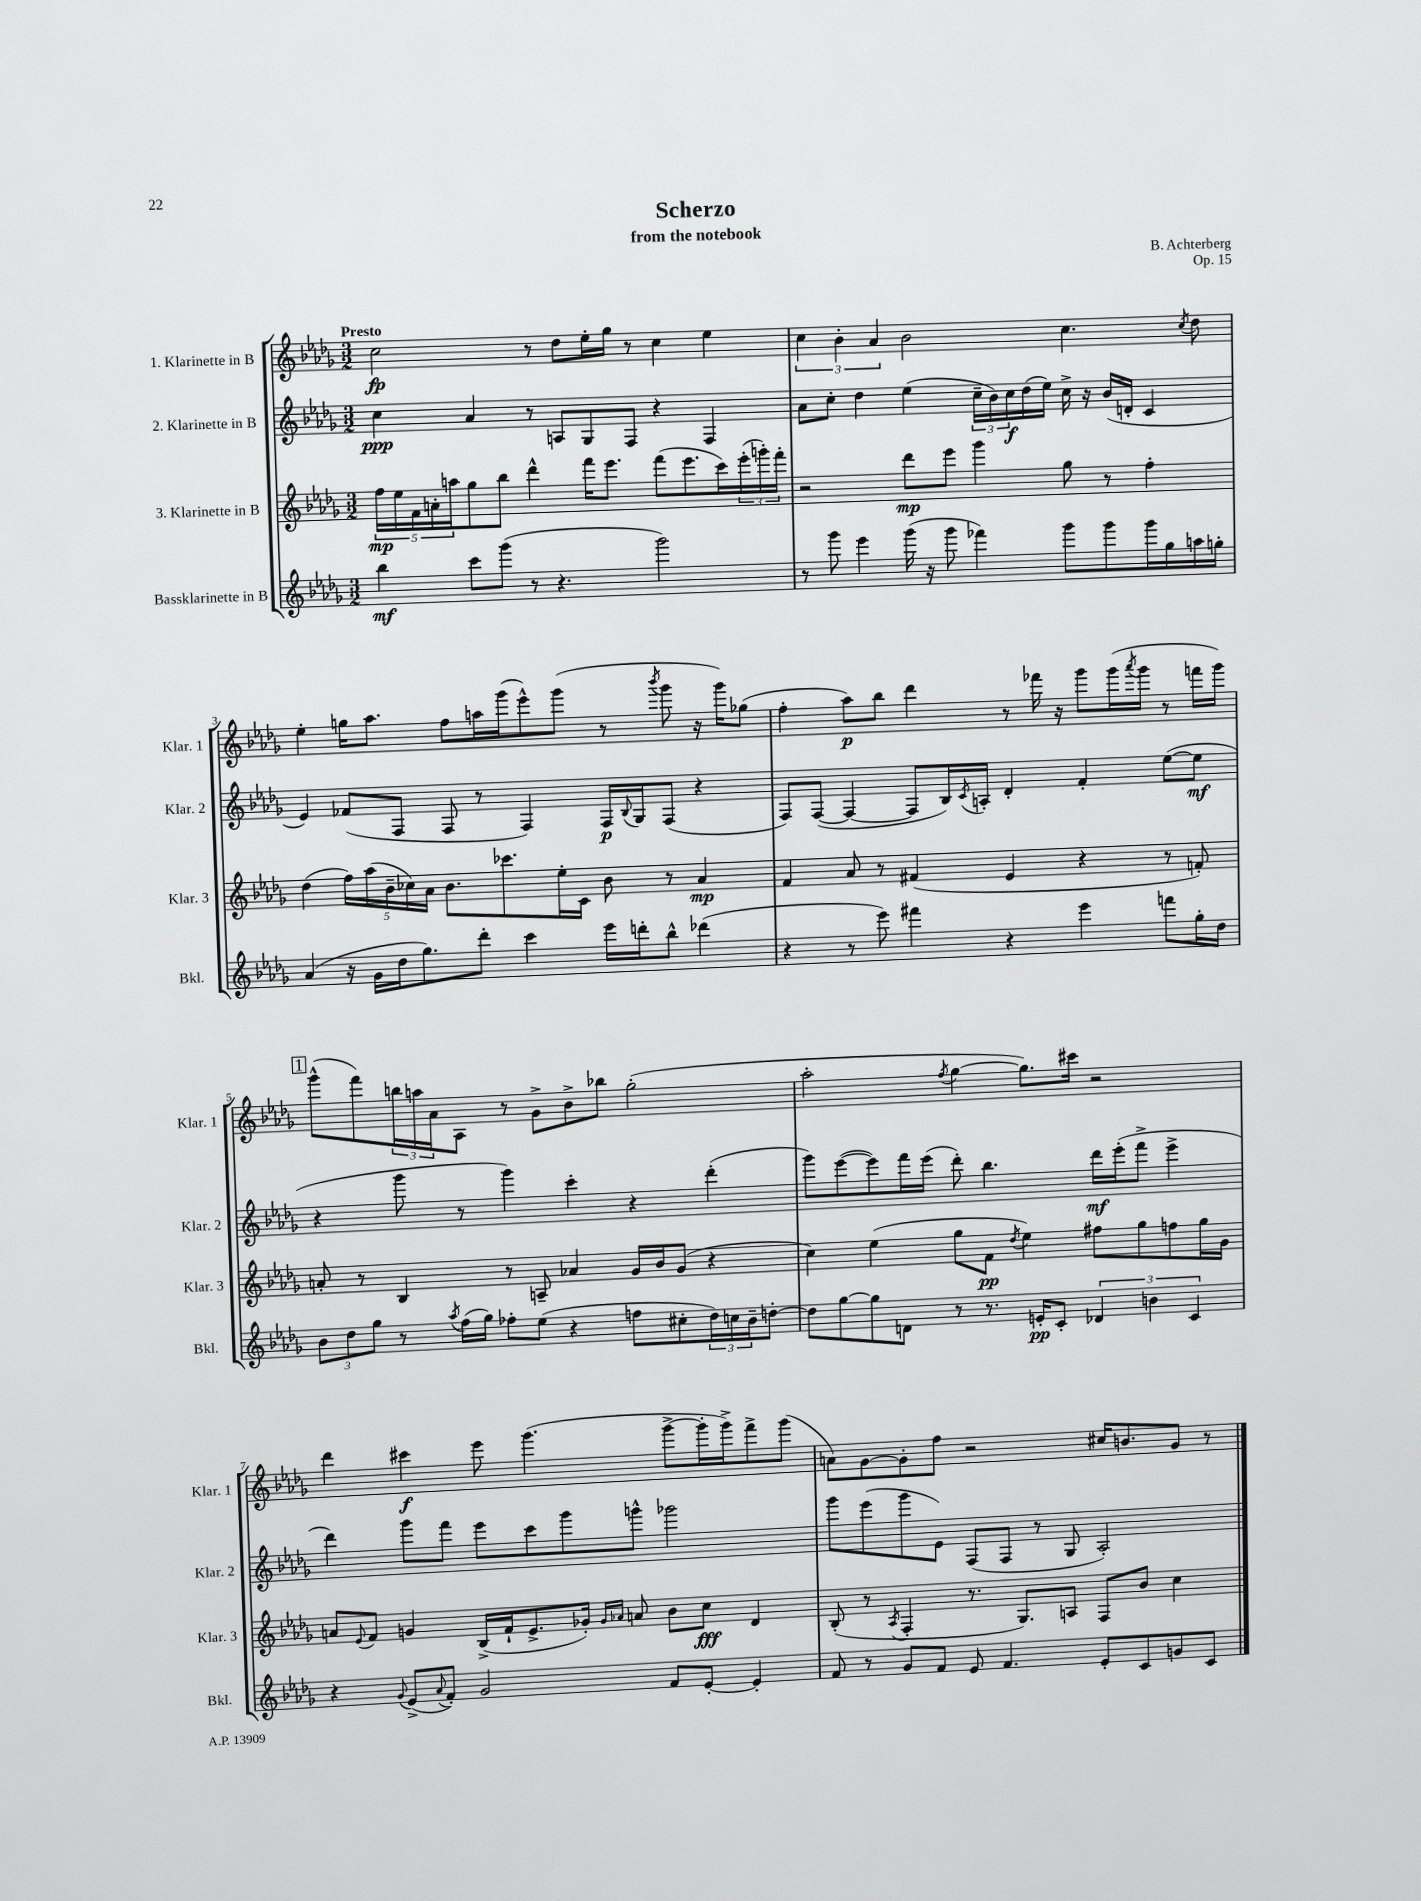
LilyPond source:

\header { title = "Scherzo" composer = "B. Achterberg" subtitle = "from the notebook" opus = "Op. 15" }
<<
\new StaffGroup <<
\new Staff = "s0" \with { instrumentName = "1. Klarinette in B" shortInstrumentName = "Klar. 1" } {
    \clef treble \key des \major \numericTimeSignature \time 3/2 \tempo "Presto"
    c''2\fp r8 des''8 ees''16-. ges''16 r8 c''4 ees''4 |
    \tuplet 3/2 { c''4 bes'4-. aes'4 } bes'2 c''4. \acciaccatura { c''8 } des''8 |
    ees''4-. g''16 aes''8. f''8 a''16 ges'''16( ees'''8-^) ges'''8( r8 \acciaccatura { bes'''8 } ges'''8 r16 ges'''16) ges''8( |
    f''4-. aes''8\p) bes''8 des'''4 r8 fes'''16 r16 ges'''8 ges'''16( \acciaccatura { aes'''8 } ges'''16 r8 f'''16 ges'''16) |
    \mark \markup { \box "1" } ges'''8-^( f'''8) \tuplet 3/2 { b''16 a''16 aes'16 } aes8 r8 ges'8-> bes'8-> bes''8 ges''2-.( |
    aes''2-. \acciaccatura { f''8 } ges''4~ ges''8.) cis'''16 r2 |
    des'''4 cis'''4\f ees'''8 ges'''4.( ges'''8~-> ges'''16-. ges'''16->) f'''8-> ges'''8( |
    a'8) ges'8~ ges'8-. f''8 r2 cis''16 b'8. ges'8 r8 \bar "|." |
}
\new Staff = "s1" \with { instrumentName = "2. Klarinette in B" shortInstrumentName = "Klar. 2" } {
    \clef treble \key des \major \numericTimeSignature \time 3/2
    c''4\ppp aes'4 r8 a8 ges8 f8 r4 f4 |
    aes'8 c''8-. des''4 ees''4( \tuplet 3/2 { c''16-- bes'16) c''16\f } des''16( ees''16) c''16-> r16 bes'16( d'16-. c'4 |
    ees'4) fes'8( f8 f8 r8 f4) f16\p \appoggiatura { bes8 } ges16 f8( r4 |
    f8) f8~( f4~ f8 bes16) \acciaccatura { c'8 } a16-. des'4-. f'4-. ees''8~( ees''8\mf |
    \mark \markup { \box "1" } r4 ges'''8 r8 ges'''4) c'''4-. r4 des'''4-.( |
    ges'''8) ees'''8~( ees'''8) f'''16 ees'''16( des'''8-.) bes''4. des'''16\mf ees'''16-.( f'''8-> ees'''4-> |
    des'''4) ges'''8 f'''8 ees'''8 c'''8 ges'''8 g'''8-^ ges'''2 |
    ges'''8 ees'''8( ges'''8 ees'8) f8( f8 r8 ges8 aes2-.) \bar "|." |
}
\new Staff = "s2" \with { instrumentName = "3. Klarinette in B" shortInstrumentName = "Klar. 3" } {
    \clef treble \key des \major \numericTimeSignature \time 3/2
    \tuplet 5/4 { f''16\mp ees''16 f'16 a'16-. a''16 } ges''8 bes''8 des'''4-^ f'''16 ees'''8. f'''8( ees'''8. c'''16) \tuplet 3/2 { ees'''16-.( g'''16-.) f'''16-. } |
    r2 des'''8\mp ees'''8 ges'''4 ges''8 r8 f''4-. |
    des''4( \tuplet 5/4 { f''16) aes''16( bes'16-- ces''16) aes'16 } bes'8. ces'''8. ees''16-. c'16 bes'8 r8 aes'4\mp |
    f'4 aes'8 r8 fis'4( ees'4 r4 r8 f'8-.) |
    \mark \markup { \box "1" } a'8-. r8 bes4 r8 a8-- aes'4 ges'16 bes'16 ges'8( r4 |
    c''4) ees''4( ges''8 f'8\pp \acciaccatura { des''8 } ees''4) fis''8 ges''8 f''8 ges''16 ges'16 |
    a'8 \appoggiatura { ees'8 } f'8 g'4 bes16->( f'16-! ees'8.-> ges'16-.) \grace { ges'16 aes'16 } a'8 bes'8 c''8\fff des'4 |
    bes8-.( r8 \acciaccatura { aes8 } f4-. r8. ges8.) a8 f8 bes'8 c''4 \bar "|." |
}
\new Staff = "s3" \with { instrumentName = "Bassklarinette in B" shortInstrumentName = "Bkl." } {
    \clef treble \key des \major \numericTimeSignature \time 3/2
    bes''4\mf c'''8 ges'''8( r8 r4. ges'''2) |
    r8 ges'''8 ees'''4 ges'''16( r16 ges'''8 fes'''4) ges'''8 ges'''8 ges'''16 ges''16 a''16 g''16-. |
    aes'4( r16 ges'16 des''16 ges''8.) des'''8-. c'''4 ees'''16 d'''16-. bes''8-^ des'''4( |
    r4 r8 ees'''8) fis'''4 r4 ees'''4 f'''8 ges''16-. des''16 |
    \mark \markup { \box "1" } \tuplet 3/2 { bes'8 des''8 ges''8 } r8 \acciaccatura { aes''8 } f''16( ges''16) fes''8-. ees''8( r4 f''8 cis''8-. \tuplet 3/2 { des''16) c''16 bes'16-- } d''8~-. |
    d''8 ges''8~ ges''8 d'8 r8 r8. e'16-.\pp c'8-. \tuplet 3/2 { des'4 b'4 c'4 } |
    r4 \appoggiatura { ges'8 } ees'8->( \appoggiatura { aes'8 } f'8-.) ges'2 f'8 ees'8~-. ees'4-. |
    f'8 r8 ges'8 f'8 ees'8 f'4. ees'8-. c'8 g'8 c'8 \bar "|." |
}
>>
>>
